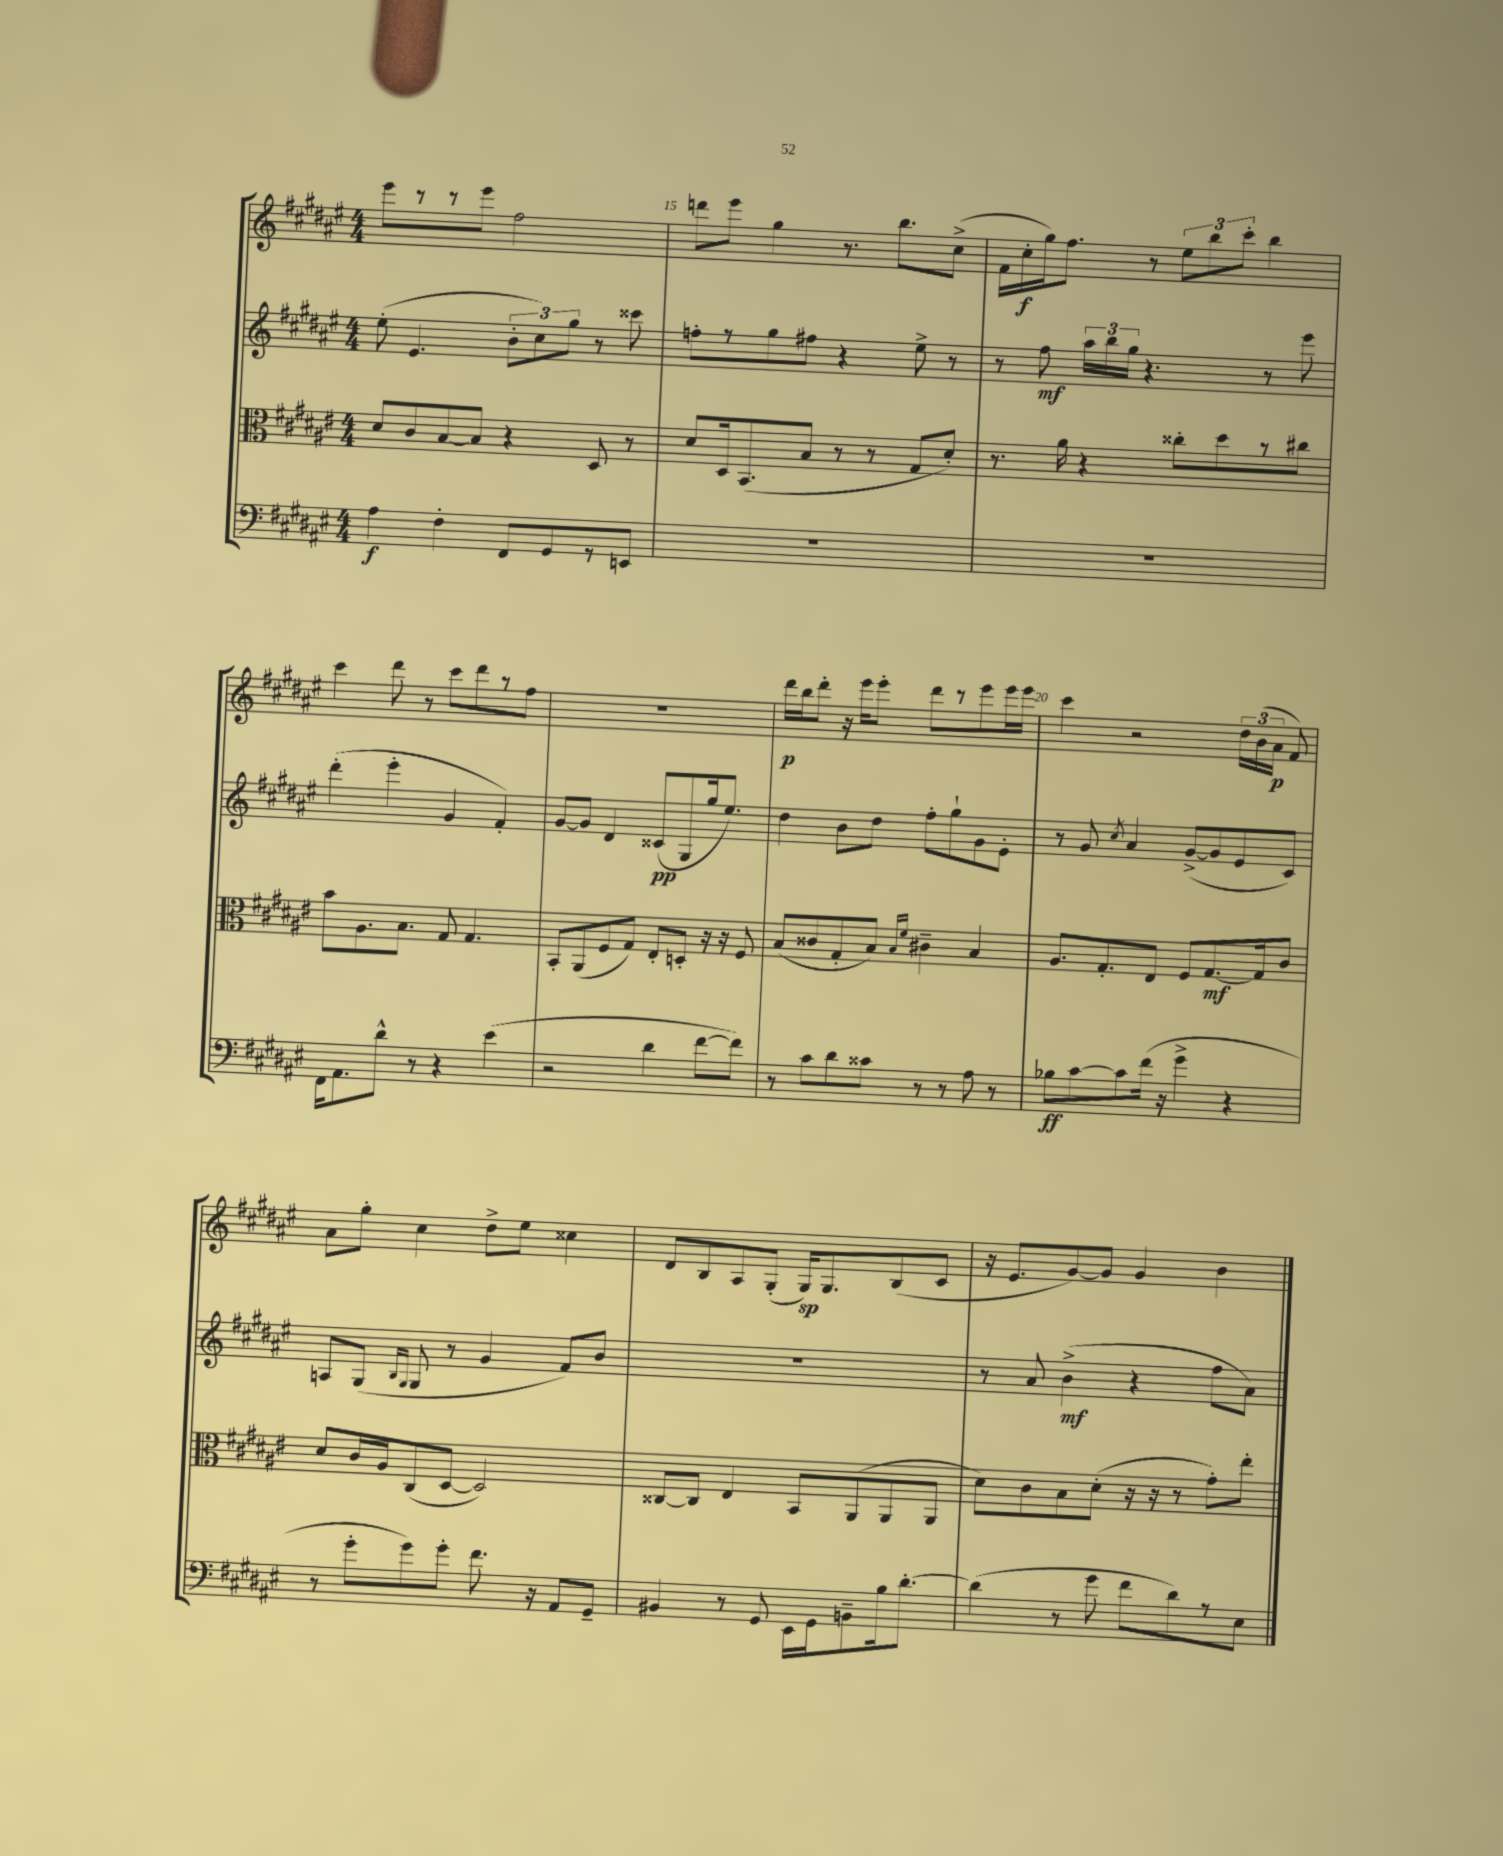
<<
\new StaffGroup <<
\new Staff = "s0" {
    \clef treble \key fis \major \numericTimeSignature \time 4/4
    \autoBeamOff eis'''8[ r8 r8 eis'''8] fis''2 |
    d'''8[ eis'''8] gis''4 r8. b''8.[ cis''8]->( |
    fis'16[ cis''16-.\f gis''16) fis''8.] r8 \tuplet 3/2 { eis''8[ b''8 cis'''8]-. } b''4 |
    cis'''4 dis'''8 r8 cis'''8[ dis'''8 r8 fis''8] |
    r1 |
    dis'''16[\p b''16 dis'''8]-. r16 eis'''16[ eis'''8]-. dis'''8[ r8 eis'''8 eis'''16 eis'''16] |
    cis'''4 r2 \tuplet 3/2 { dis''16[ b'16( ais'16]\p } fis'8) |
    ais'8[ gis''8]-. cis''4 dis''8[-> eis''8] cisis''4 |
    dis'8[ b8 ais8 gis8]-.( gis16[\sp) gis8. b8( cis'8] |
    r16 eis'8.[ gis'8~) gis'8] gis'4 b'4 \bar "|." |
}
\new Staff = "s1" {
    \clef treble \key fis \major \numericTimeSignature \time 4/4
    \autoBeamOff eis''8-.( eis'4. \tuplet 3/2 { b'8[-. cis''8) gis''8] } r8 cisis'''8 |
    f''8[-. r8 gis''8 fis''8] r4 eis''8-> r8 |
    r8 fis''8\mf \tuplet 3/2 { ais''16[ b''16 gis''16] } r4. r8 eis'''8 |
    dis'''4-.( eis'''4-. gis'4 fis'4-.) |
    gis'8[~ gis'8] dis'4 cisis'8[\pp( gis8 gis''16 eis''8.]) |
    dis''4 b'8[ dis''8] fis''8[-. gis''8-! gis'8 eis'8]-. |
    r8 gis'8 \acciaccatura { cis''8 } ais'4 gis'8[~->( gis'8 eis'8 cis'8]) |
    a8[ gis8]( \grace { b16[ gis16] } gis8 r8 gis'4 fis'8[) b'8] |
    r1 |
    r8 ais'8 b'4->\mf( r4 fis''8[ ais'8]) \bar "|." |
}
\new Staff = "s2" {
    \clef alto \key fis \major \numericTimeSignature \time 4/4
    \autoBeamOff dis'8[ cis'8 b8~ b8] r4 dis8 r8 |
    dis'8[ dis16 b,8.( b8] r8 r8 gis8[ dis'8]-.) |
    r8. ais'16 r4 cisis''8[-. dis''8 r8 cis''8] |
    b'8[ ais8. b8.] gis8 gis4. |
    b,8[-. ais,8( fis8 gis8]) eis8[-. d8]-. r16 r16 fis8 |
    b8[( cisis'8 gis8-. b8]) \grace { b16[ fis'16] } cis'4-- b4 |
    ais8.[ gis8.-. eis8] fis8[ gis8.~\mf gis16 cis'8] |
    dis'8[ cis'16 ais16 cis8( dis8]~ dis2) |
    cisis8[~ cisis8] eis4 b,8[ ais,8( ais,8 ais,8] |
    dis'8[) cis'8 b8 dis'8]-.( r16 r16 r8 gis'8[-.) eis''8]-. \bar "|." |
}
\new Staff = "s3" {
    \clef bass \key fis \major \numericTimeSignature \time 4/4
    \autoBeamOff ais4\f fis4-. fis,8[ gis,8 r8 e,8] |
    R1 |
    R1 |
    fis,16[ ais,8. dis'8]-^ r8 r4 eis'4( |
    r2 dis'4 fis'8[~ fis'8]) |
    r8 cis'8[ dis'8 cisis'8] r8 r8 ais8 r8 |
    bes8[\ff cis'8~ cis'8 fis'16]( r16 gis'4-> r4 |
    r8 gis'8[-. gis'8) gis'8]-. fis'8. r16 ais,8[ gis,8]-- |
    bis,4 r8 gis,8 eis,16[ gis,16 b,8-- b16 dis'8.]~-. |
    dis'4( r8 gis'8 fis'8[ dis'8) r8 eis8] \bar "|." |
}
>>
>>
\layout { \context { \Score currentBarNumber = #14 \override BarNumber.break-visibility = ##(#f #t #t) barNumberVisibility = #(every-nth-bar-number-visible 5) } }
